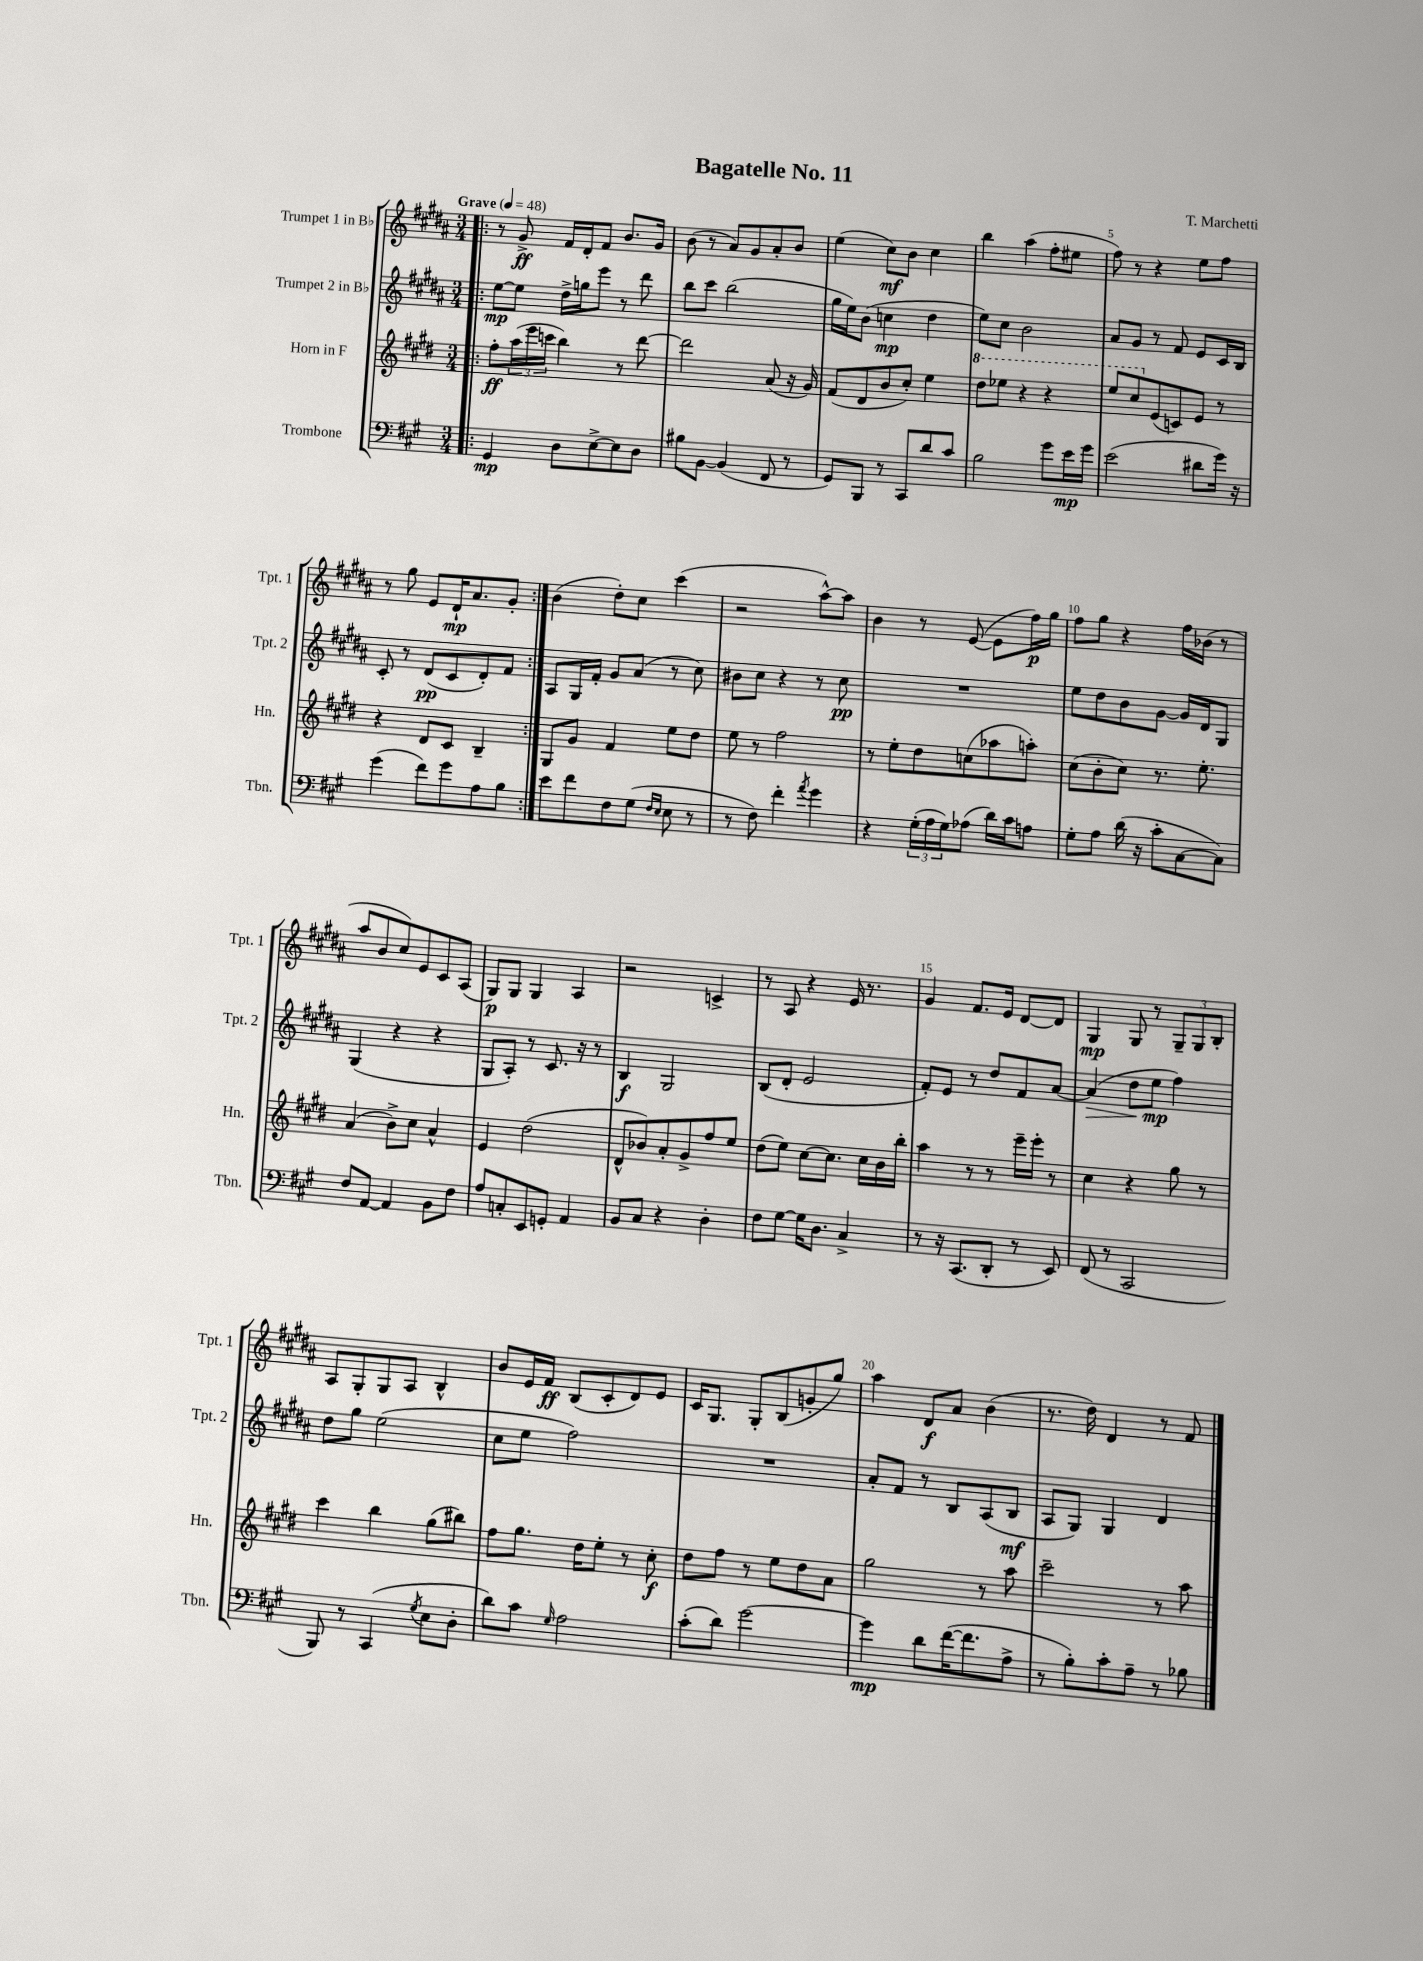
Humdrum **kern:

**kern	**dynam	**kern	**dynam	**kern	**dynam	**kern	**dynam
*part4	*part4	*part3	*part3	*part2	*part2	*part1	*part1
*staff4	*staff4	*staff3	*staff3	*staff2	*staff2	*staff1	*staff1
*I"Trombone	*	*I"Horn in F	*	*I"Trumpet 2 in B♭	*	*I"Trumpet 1 in B♭	*
*I'Tbn.	*	*I'Hn.	*	*I'Tpt. 2	*	*I'Tpt. 1	*
*clefF4	*	*clefG2	*	*clefG2	*	*clefG2	*
*k[f#c#g#]	*	*k[f#c#g#d#]	*	*k[f#c#g#d#a#]	*	*k[f#c#g#d#a#]	*
*M3/4	*	*M3/4	*	*M3/4	*	*M3/4	*
*MM48	*	*MM48	*	*MM48	*	*MM48	*
=1!|:	=1!|:	=1!|:	=1!|:	=1!|:	=1!|:	=1!|:	=1!|:
!	!	!	!	!	!	!LO:TX:a:B:t=Grave	!
4GG#/	mp	8ff#'\L	ff	[8ee\L	mp	8r	.
.	.	(24aa\L	.	8ee\J]	.	8g#^/	ff
.	.	24eee\	.	.	.	.	.
.	.	24cccn\JJ	.	.	.	.	.
8D\L	.	4bb\)	.	16dd#^\LL	.	16f#/LL	.
.	.	.	.	16ggn\J	.	16d#'/J	.
[8E^\	.	.	.	8eee\J	.	8f#/J	.
8E\]	.	8r	.	8r	.	8.b/L	.
8D\J	.	[8ddd#\	.	8ddd#\	.	.	.
.	.	.	.	.	.	16g#/Jk	.
=2	=2	=2	=2	=2	=2	=2	=2
8B#X\L	.	2ddd#\]	.	8bb\L	.	(8b\	.
[8BB\J	.	.	.	8ccc#\J	.	8r	.
(4BB/]	.	.	.	(2bb\	.	8a#/L)	.
.	.	.	.	.	.	8g#/	.
8FF#/	.	(8a/	.	.	.	8a#'/	.
8r	.	16r	.	.	.	8b/J	.
.	.	16g#/)	.	.	.	.	.
=3	=3	=3	=3	=3	=3	=3	=3
8GG#/L)	.	(8f#/L	.	16gg#\LL	.	(4ee\	.
.	.	.	.	16ee\J)	.	.	.
8BBB/J	.	8d#/	.	(8b\J	.	.	.
8r	.	8b/	.	4ccn\	mp	8cc#\L)	mf
8CC#/L	.	8cc#'/J)	.	.	.	8b\J	.
8d/	.	4ee\	.	4dd#\	.	4cc#\	.
8c#/J	.	.	.	.	.	.	.
=4	=4	=4	=4	=4	=4	=4	=4
*	*	*8va	*	*	*	*	*
2B\	.	8ddd#\L	.	8ee\L)	.	4bb\	.
.	.	8eee-X\J	.	8cc#\J	.	.	.
.	.	4r	.	2b\	.	(4aa#\	.
8g#\L	.	4r	.	.	.	8ff#'\L	.
16e\L	mp	.	.	.	.	8ee#X\J	.
16g#\JJ	.	.	.	.	.	.	.
=5	=5	=5	=5	=5	=5	=5	=5
(2e\	.	8eee/L	.	8a#/L	.	8ff#\)	.
.	.	8ccc#/	.	8g#/J	.	8r	.
*	*	*X8va	*	*	*	*	*
.	.	(8e/	.	8r	.	4r	.
.	.	8cn/)	.	8f#/	.	.	.
8d#X\L	.	8e/J	.	8e/L	.	8ee\L	.
16g#\Jk)	.	8r	.	16c#/L	.	8ff#\J	.
16r	.	.	.	16B/JJ	.	.	.
!!LO:LB:g=z
=6	=6	=6	=6	=6	=6	=6	=6
(4g#\	.	4r	.	8c#'/	.	8r	.
.	.	.	.	8r	.	8gg#\	.
8f#\L)	.	8d#/L	.	(8d#/L	pp	8e/L	.
8g#\	.	8c#/J	.	8c#/	.	16d#`/K	mp
.	.	.	.	.	.	8.a#/	.
8A\	.	4B~/	.	8d#'/)	.	.	.
8B\J	.	.	.	8f#/J	.	8g#'/J	.
=7:|!	=7:|!	=7:|!	=7:|!	=7:|!	=7:|!	=7:|!	=7:|!
8e\L	.	8G#/L	.	8A#/L	.	(4b\	.
8f#\	.	8g#/J	.	16G#/L	.	.	.
.	.	.	.	16f#'/JJ	.	.	.
8F#\	.	4f#/	.	8g#/L	.	8dd#'\L)	.
(8G#\J	.	.	.	(8a#/J	.	8cc#\J	.
16qqF#/LL	.	.	.	.	.	.	.
16qqE/JJ	.	.	.	.	.	.	.
8E\	.	8ee\L	.	8r	.	(4ccc#\	.
8r	.	8dd#\J	.	8cc#\)	.	.	.
=8	=8	=8	=8	=8	=8	=8	=8
8r	.	8ee\	.	8b#X\L	.	2r	.
8F#\)	.	8r	.	8cc#\J	.	.	.
4f#'\	.	2ff#\	.	4r	.	.	.
8qa/	.	.	.	.	.	.	.
4g#\	.	.	.	8r	.	[8aa#^^\L)	.
.	.	.	.	8cc#\	pp	8aa#\J]	.
=9	=9	=9	=9	=9	=9	=9	=9
4r	.	8r	.	2.r	.	4b\	.
.	.	8ee'\L	.	.	.	.	.
(24G#'\LL	.	8dd#\	.	.	.	8r	.
24A\	.	.	.	.	.	.	.
24G#\J)	.	.	.	.	.	.	.
(8A-X\J	.	(8ccn\	.	.	.	([8e/	.
16d\LL)	.	8aa-X\	.	.	.	8e\L]	.
16c#\J	.	.	.	.	.	.	.
8An\J	.	8aan'\J)	.	.	.	16ff#\L)	p
.	.	.	.	.	.	16gg#\JJ	.
=10	=10	=10	=10	=10	=10	=10	=10
8G#'\L	.	(8cc#\L	.	8ee\L	.	8ff#\L	.
8A\J	.	8b'\	.	8dd#\	.	8gg#\J	.
(16d\	.	8cc#\J)	.	8b\	.	4r	.
16r	.	.	.	.	.	.	.
8c#'\L	.	8.r	.	[8g#\J	.	.	.
[8C#\	.	.	.	16g#/LL]	.	16ff#\LL	.
.	.	8.ee'\	.	16d#/J	.	(16b-X\JJ	.
8C#\J])	.	.	.	8G#/J	.	8r	.
!!LO:LB:g=z
=11	=11	=11	=11	=11	=11	=11	=11
8F#/L	.	(4a/	.	(4G#/	.	8aa#/L	.
[8AA/J	.	.	.	.	.	8b/	.
4AA/]	.	8b^\L)	.	4r	.	8cc#/)	.
.	.	8cc#\J	.	.	.	8e/	.
8BB\L	.	4a^^/	.	4r	.	8c#/	.
8F#\J	.	.	.	.	.	(8A#/J	.
=12	=12	=12	=12	=12	=12	=12	=12
8A/L	.	4e/	.	8G#/L	.	8G#/L)	p
8Cn'/	.	.	.	8A#'/J)	.	8G#/J	.
8EE/	.	(2dd#\	.	8r	.	4G#/	.
8GGn'/J	.	.	.	8.c#/	.	.	.
4AA/	.	.	.	.	.	4A#/	.
.	.	.	.	16r	.	.	.
.	.	.	.	8r	.	.	.
=13	=13	=13	=13	=13	=13	=13	=13
8BB/L	.	8d#^^/L	.	4B/	f	2r	.
8C#/J	.	8b-X/)	.	.	.	.	.
4r	.	8a'/	.	2G#/	.	.	.
.	.	8g#^/	.	.	.	.	.
4D'\	.	8ff#/	.	.	.	4cn^/	.
.	.	8ee/J	.	.	.	.	.
=14	=14	=14	=14	=14	=14	=14	=14
8F#\L	.	(8dd#\L	.	(8B/L	.	8r	.
[8G#\J	.	8ee\J)	.	8d#'/J	.	8A#/	.
16G#\KL]	.	[8cc#\L	.	2e/	.	4r	.
8.D\J	.	.	.	.	.	.	.
.	.	8.cc#\J]	.	.	.	.	.
4C#^/	.	.	.	.	.	16e/	.
.	.	16cc#\LL	.	.	.	8.r	.
.	.	16b\	.	.	.	.	.
.	.	16bb'\JJ	.	.	.	.	.
=15	=15	=15	=15	=15	=15	=15	=15
8r	.	4aa\	.	8f#'/L)	.	4g#/	.
16r	.	.	.	8e/J	.	.	.
(8.CC#/L	.	.	.	.	.	.	.
.	.	8r	.	8r	.	8.f#/L	.
8DD'/J	.	8r	.	8dd#/L	.	.	.
.	.	.	.	.	.	16e/Jk	.
8r	.	16eee~\LL	.	8f#/	.	[8d#/L	.
.	.	16eee'\JJ	.	.	.	.	.
8EE/)	.	8r	.	[8a#/J	.	8d#/J]	.
=16	=16	=16	=16	=16	=16	=16	=16
!	!	!	!	!	!LO:HP:b	!	!
(8FF#/	.	4cc#\	.	(4a#/]	>	4G#/	mp
8r	.	.	.	.	.	.	.
2CC#/	.	4r	.	8dd#\L	.	8G#/	.
.	.	.	.	8ee\J	mp	8r	.
.	.	8gg#\	.	4ff#\)	]	12G#~/L	.
.	.	.	.	.	.	12G#/	.
.	.	8r	.	.	.	.	.
.	.	.	.	.	.	12B'/J	.
!!LO:LB:g=z
=17	=17	=17	=17	=17	=17	=17	=17
8BBB/)	.	4ccc#\	.	8dd#\L	.	8A#/L	.
8r	.	.	.	8gg#\J	.	8G#'/	.
(4CC#/	.	4bb\	.	(2ee\	.	8G#/	.
.	.	.	.	.	.	8A#/J	.
8qG#/	.	.	.	.	.	.	.
8E\L	.	(8gg#\L	.	.	.	4B^^/	.
8D'\J	.	8bb#X\J)	.	.	.	.	.
=18	=18	=18	=18	=18	=18	=18	=18
8d\L)	.	8ff#\L	.	8cc#\L	.	8b/L	.
8c#\J	.	8.gg#\J	.	8ee\J	.	16e/L	.
.	.	.	.	.	.	16f#/JJ	ff
16qqG#/	.	.	.	.	.	.	.
2A\	.	.	.	2ff#\)	.	(8B/L	.
.	.	16dd#\KL	.	.	.	.	.
.	.	8ee'\J	.	.	.	8c#'/	.
.	.	8r	.	.	.	8d#/)	.
.	.	8cc#'\	f	.	.	8e/J	.
=19	=19	=19	=19	=19	=19	=19	=19
(8c#'\L	.	8dd#\L	.	2.r	.	16c#/KL	.
.	.	.	.	.	.	8.G#/J	.
8d\J)	.	8ff#\J	.	.	.	.	.
[2g#\	.	8r	.	.	.	8G#'/L	.
.	.	8ee\L	.	.	.	(8B/	.
.	.	8dd#\	.	.	.	8gn'/	.
.	.	8a\J	.	.	.	8gg#/J)	.
=20	=20	=20	=20	=20	=20	=20	=20
4g#\]	mp	2gg#\	.	8a#'/L	.	4aa#\	.
.	.	.	.	8f#/J	.	.	.
8d\L	.	.	.	8r	.	8d#/L	f
([16f#\K	.	.	.	8B/L	.	8a#/J	.
8.f#\]	.	.	.	.	.	.	.
.	.	8r	.	(8A#/	.	(4b\	.
8A^\J	.	8aa\	.	8B/J	mf	.	.
=21	=21	=21	=21	=21	=21	=21	=21
8r	.	2ccc#~\	.	8A#/L	.	8.r	.
8B'\L)	.	.	.	8G#/J)	.	.	.
.	.	.	.	.	.	16dd#\)	.
8c#'\	.	.	.	4G#/	.	4d#/	.
8A~\J	.	.	.	.	.	.	.
8r	.	8r	.	4d#/	.	8r	.
8B-X\	.	8aa\	.	.	.	8f#/	.
==	==	==	==	==	==	==	==
*-	*-	*-	*-	*-	*-	*-	*-
